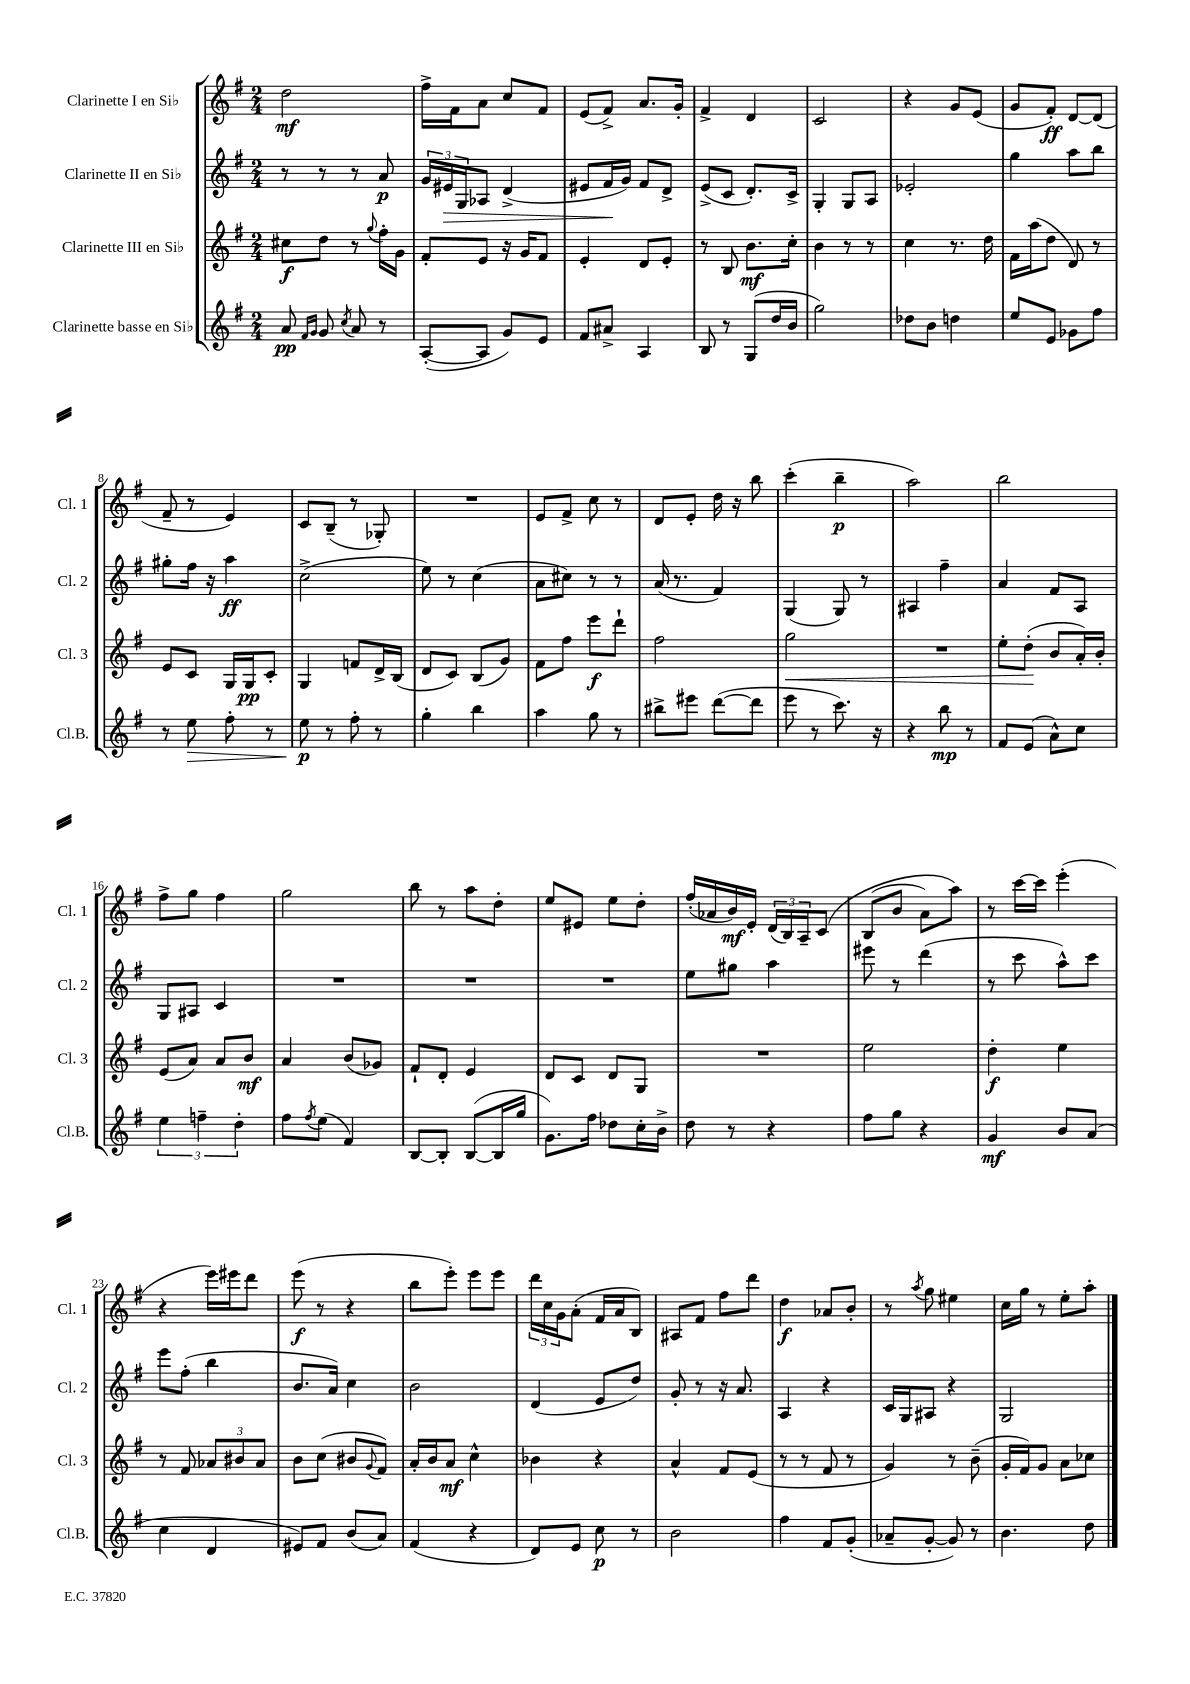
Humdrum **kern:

**kern	**dynam	**kern	**dynam	**kern	**dynam	**kern	**dynam
*part4	*part4	*part3	*part3	*part2	*part2	*part1	*part1
*staff4	*staff4	*staff3	*staff3	*staff2	*staff2	*staff1	*staff1
*I"Clarinette basse en Si♭	*	*I"Clarinette III en Si♭	*	*I"Clarinette II en Si♭	*	*I"Clarinette I en Si♭	*
*I'Cl.B.	*	*I'Cl. 3	*	*I'Cl. 2	*	*I'Cl. 1	*
*clefG2	*	*clefG2	*	*clefG2	*	*clefG2	*
*k[f#]	*	*k[f#]	*	*k[f#]	*	*k[f#]	*
*M2/4	*	*M2/4	*	*M2/4	*	*M2/4	*
=1	=1	=1	=1	=1	=1	=1	=1
8a/	pp	8cc#X\L	f	8r	.	2dd\	mf
16qqf#/LL	.	.	.	.	.	.	.
16qqg/JJ	.	.	.	.	.	.	.
8g/	.	8dd\J	.	8r	.	.	.
8qcc/	.	.	.	.	.	.	.
8a/	.	8r	.	8r	.	.	.
.	.	8qqgg/	.	.	.	.	.
8r	.	16ff#'\LL	.	8a/	p	.	.
.	.	16g\JJ	.	.	.	.	.
=2	=2	=2	=2	=2	=2	=2	=2
([8A'/L	.	8f#'/L	.	24g/LL	.	16ff#^\LL	.
!	!	!	!	!	!LO:HP:b	!	!
.	.	.	.	24e#X/	>	.	.
.	.	.	.	.	.	16f#\J	.
.	.	.	.	24G/J	.	.	.
8A/J]	.	8e/J	.	8A-X/J	.	8a\J	.
8g/L)	.	16r	.	(4d^/	.	8cc/L	.
.	.	16g/KL	.	.	.	.	.
8e/J	.	8f#/J	.	.	.	8f#/J	.
=3	=3	=3	=3	=3	=3	=3	=3
8f#/L	.	4e'/	.	8e#X/L	.	(8e/L	.
8a#X^/J	.	.	.	16f#/L	.	8f#^/J)	.
.	.	.	.	16g/JJ)	]	.	.
4A/	.	8d/L	.	8f#/L	.	8.a/L	.
.	.	8e'/J	.	8d^/J	.	.	.
.	.	.	.	.	.	16g'/Jk	.
=4	=4	=4	=4	=4	=4	=4	=4
8B/	.	8r	.	(8e^/L	.	4f#^/	.
8r	.	8B/	.	8c/J	.	.	.
(8G/L	.	8.b\L	mf	8.d'/L)	.	4d/	.
16dd/L	.	.	.	.	.	.	.
16b/JJ	.	16cc'\Jk	.	16c^/Jk	.	.	.
=5	=5	=5	=5	=5	=5	=5	=5
2gg\)	.	4b\	.	4G'/	.	2c/	.
.	.	8r	.	8G/L	.	.	.
.	.	8r	.	8A/J	.	.	.
=6	=6	=6	=6	=6	=6	=6	=6
8dd-X\L	.	4cc\	.	2e-X'/	.	4r	.
8b\J	.	.	.	.	.	.	.
4ddn\	.	8.r	.	.	.	8g/L	.
.	.	.	.	.	.	(8e/J	.
.	.	16dd\	.	.	.	.	.
=7	=7	=7	=7	=7	=7	=7	=7
8ee/L	.	16f#\LL	.	4gg\	.	8g/L	.
.	.	(16aa\J	.	.	.	.	.
8e/J	.	8dd\J	.	.	.	8f#'/J)	ff
8g-X\L	.	8d/)	.	8aa\L	.	[8d/L	.
8ff#\J	.	8r	.	8bb\J	.	(8d/J]	.
!!LO:LB:g=z
=8	=8	=8	=8	=8	=8	=8	=8
8r	.	8e/L	.	8gg#X'\L	.	8f#~/	.
!	!LO:HP:b	!	!	!	!	!	!
8ee\	>	8c/J	.	16ff#\Jk	.	8r	.
.	.	.	.	16r	.	.	.
8ff#'\	.	16G/LL	.	4aa\	ff	4e/)	.
.	.	16G/J	pp	.	.	.	.
8r	.	8c'/J	.	.	.	.	.
=9	=9	=9	=9	=9	=9	=9	=9
8ee\	p	4G/	.	(2cc^\	.	8c/L	.
8r	]	.	.	.	.	(8B~/J	.
8ff#'\	.	8fn/L	.	.	.	8r	.
8r	.	16d^/L	.	.	.	8G-X'/)	.
.	.	(16B/JJ	.	.	.	.	.
=10	=10	=10	=10	=10	=10	=10	=10
4gg'\	.	8d/L	.	8ee\)	.	2r	.
.	.	8c/J)	.	8r	.	.	.
4bb\	.	(8B/L	.	(4cc\	.	.	.
.	.	8g/J)	.	.	.	.	.
=11	=11	=11	=11	=11	=11	=11	=11
4aa\	.	8f#\L	.	8a\L	.	8e/L	.
.	.	8ff#\J	.	8cc#X\J)	.	8f#^/J	.
8gg\	.	8eee\L	f	8r	.	8cc\	.
8r	.	8ddd`\J	.	8r	.	8r	.
=12	=12	=12	=12	=12	=12	=12	=12
8bb#X^\L	.	2ff#\	.	(16a/	.	8d/L	.
.	.	.	.	8.r	.	.	.
8eee#X\J	.	.	.	.	.	8e'/J	.
([8ddd\L	.	.	.	4f#/)	.	16dd\	.
.	.	.	.	.	.	16r	.
8ddd\J]	.	.	.	.	.	8bb\	.
=13	=13	=13	=13	=13	=13	=13	=13
!	!	!	!LO:HP:b	!	!	!	!
8eee\	.	2gg\	<	(4G/	.	(4ccc'\	.
8r	.	.	.	.	.	.	.
8.ccc\)	.	.	.	8G/)	.	4bb~\	p
.	.	.	.	8r	.	.	.
16r	.	.	.	.	.	.	.
=14	=14	=14	=14	=14	=14	=14	=14
4r	.	2r	.	4A#X/	.	2aa\)	.
8bb\	mp	.	.	4ff#~\	.	.	.
8r	.	.	.	.	.	.	.
=15	=15	=15	=15	=15	=15	=15	=15
8f#/L	.	8ee'\L	.	4a/	.	2bb\	.
(8e/J	.	(8dd'\J	.	.	.	.	.
8a^^\L)	.	8b/L	[	8f#/L	.	.	.
8cc\J	.	16a'/L)	.	8A/J	.	.	.
.	.	16b'/JJ	.	.	.	.	.
!!LO:LB:g=z
=16	=16	=16	=16	=16	=16	=16	=16
6ee\	.	(8e/L	.	8G/L	.	8ff#^\L	.
.	.	8a/J)	.	8A#X/J	.	8gg\J	.
6ffn~\	.	.	.	.	.	.	.
.	.	8a/L	.	4c/	.	4ff#\	.
6dd'\	.	.	.	.	.	.	.
.	.	8b/J	mf	.	.	.	.
=17	=17	=17	=17	=17	=17	=17	=17
8ff#\L	.	4a/	.	2r	.	2gg\	.
8qff#/	.	.	.	.	.	.	.
(8ee\J	.	.	.	.	.	.	.
4f#/)	.	(8b/L	.	.	.	.	.
.	.	8g-X/J)	.	.	.	.	.
=18	=18	=18	=18	=18	=18	=18	=18
[8B/L	.	8f#`/L	.	2r	.	8bb\	.
8B'/J]	.	8d'/J	.	.	.	8r	.
([8B/L	.	4e/	.	.	.	8aa\L	.
16B/L]	.	.	.	.	.	8dd'\J	.
16gg/JJ	.	.	.	.	.	.	.
=19	=19	=19	=19	=19	=19	=19	=19
8.g\L)	.	8d/L	.	2r	.	8ee/L	.
.	.	8c/J	.	.	.	8e#X/J	.
16ff#\Jk	.	.	.	.	.	.	.
8dd-X\L	.	8d/L	.	.	.	8ee\L	.
16cc'\L	.	8G/J	.	.	.	8dd'\J	.
16b^\JJ	.	.	.	.	.	.	.
=20	=20	=20	=20	=20	=20	=20	=20
8dd\	.	2r	.	8ee\L	.	(16ff#'/LL	.
.	.	.	.	.	.	16a-X/	.
8r	.	.	.	8gg#X\J	.	16b/)	mf
.	.	.	.	.	.	16e'/JJ	.
4r	.	.	.	4aa\	.	(24d/LL	.
.	.	.	.	.	.	24B/)	.
.	.	.	.	.	.	24A~/J	.
.	.	.	.	.	.	(8c/J	.
=21	=21	=21	=21	=21	=21	=21	=21
8ff#\L	.	2ee\	.	8eee#X\	.	(8B/L	.
8gg\J	.	.	.	8r	.	8b/J	.
4r	.	.	.	(4ddd\	.	8a\L)	.
.	.	.	.	.	.	8aa\J)	.
=22	=22	=22	=22	=22	=22	=22	=22
4g/	mf	4dd'\	f	8r	.	8r	.
.	.	.	.	8ccc\	.	[16ccc\LL	.
.	.	.	.	.	.	16ccc\JJ]	.
8b/L	.	4ee\	.	8aa^^\L)	.	(4eee'\	.
(8a/J	.	.	.	8ccc\J	.	.	.
!!LO:LB:g=z
=23	=23	=23	=23	=23	=23	=23	=23
4cc\	.	8r	.	8eee\L	.	4r	.
.	.	8f#/	.	(8ff#'\J	.	.	.
4d/	.	12a-X/L	.	4bb\	.	16eee\LL)	.
.	.	.	.	.	.	16eee#X\J	.
.	.	12b#X/	.	.	.	.	.
.	.	.	.	.	.	8ddd\J	.
.	.	12a-/J	.	.	.	.	.
=24	=24	=24	=24	=24	=24	=24	=24
8e#X/L)	.	8b\L	.	8.b/L	.	(8eee\	f
8f#/J	.	(8cc\J	.	.	.	8r	.
.	.	.	.	16a/Jk)	.	.	.
(8b/L	.	8b#X/L	.	4cc\	.	4r	.
.	.	8qqg/	.	.	.	.	.
8a/J)	.	8f#/J)	.	.	.	.	.
=25	=25	=25	=25	=25	=25	=25	=25
(4f#/	.	16a'/LL	.	2b\	.	8bb\L	.
.	.	16b/J	.	.	.	.	.
.	.	8a/J	mf	.	.	8eee'\J)	.
4r	.	4cc^^\	.	.	.	8eee\L	.
.	.	.	.	.	.	8eee\J	.
=26	=26	=26	=26	=26	=26	=26	=26
8d/L)	.	4b-X\	.	(4d/	.	24ddd\LL	.
.	.	.	.	.	.	24cc\	.
.	.	.	.	.	.	24g\J	.
8e/J	.	.	.	.	.	(8a'\J	.
8cc\	p	4r	.	8e/L	.	16f#/LL	.
.	.	.	.	.	.	16a/J	.
8r	.	.	.	8dd/J)	.	8B/J)	.
=27	=27	=27	=27	=27	=27	=27	=27
2b\	.	4a^^/	.	8g'/	.	8A#X/L	.
.	.	.	.	8r	.	8f#/J	.
.	.	8f#/L	.	16r	.	8ff#\L	.
.	.	.	.	8.a/	.	.	.
.	.	(8e/J	.	.	.	8ddd\J	.
=28	=28	=28	=28	=28	=28	=28	=28
4ff#\	.	8r	.	4A/	.	4dd\	f
.	.	8r	.	.	.	.	.
8f#/L	.	8f#/	.	4r	.	8a-X/L	.
(8g'/J	.	8r	.	.	.	8b'/J	.
=29	=29	=29	=29	=29	=29	=29	=29
8a-X~/L	.	4g/)	.	16c/LL	.	8r	.
.	.	.	.	16G/J	.	.	.
.	.	.	.	.	.	8qaa/	.
[8g'/J	.	.	.	8A#X/J	.	8gg\	.
8g/])	.	8r	.	4r	.	4ee#X\	.
8r	.	(8b~\	.	.	.	.	.
=30	=30	=30	=30	=30	=30	=30	=30
4.b\	.	16g'/LL	.	2G/	.	16cc\LL	.
.	.	16f#/J)	.	.	.	16gg\JJ	.
.	.	8g/J	.	.	.	8r	.
.	.	8a\L	.	.	.	8ee'\L	.
8dd\	.	8cc-X\J	.	.	.	8aa'\J	.
==	==	==	==	==	==	==	==
*-	*-	*-	*-	*-	*-	*-	*-
